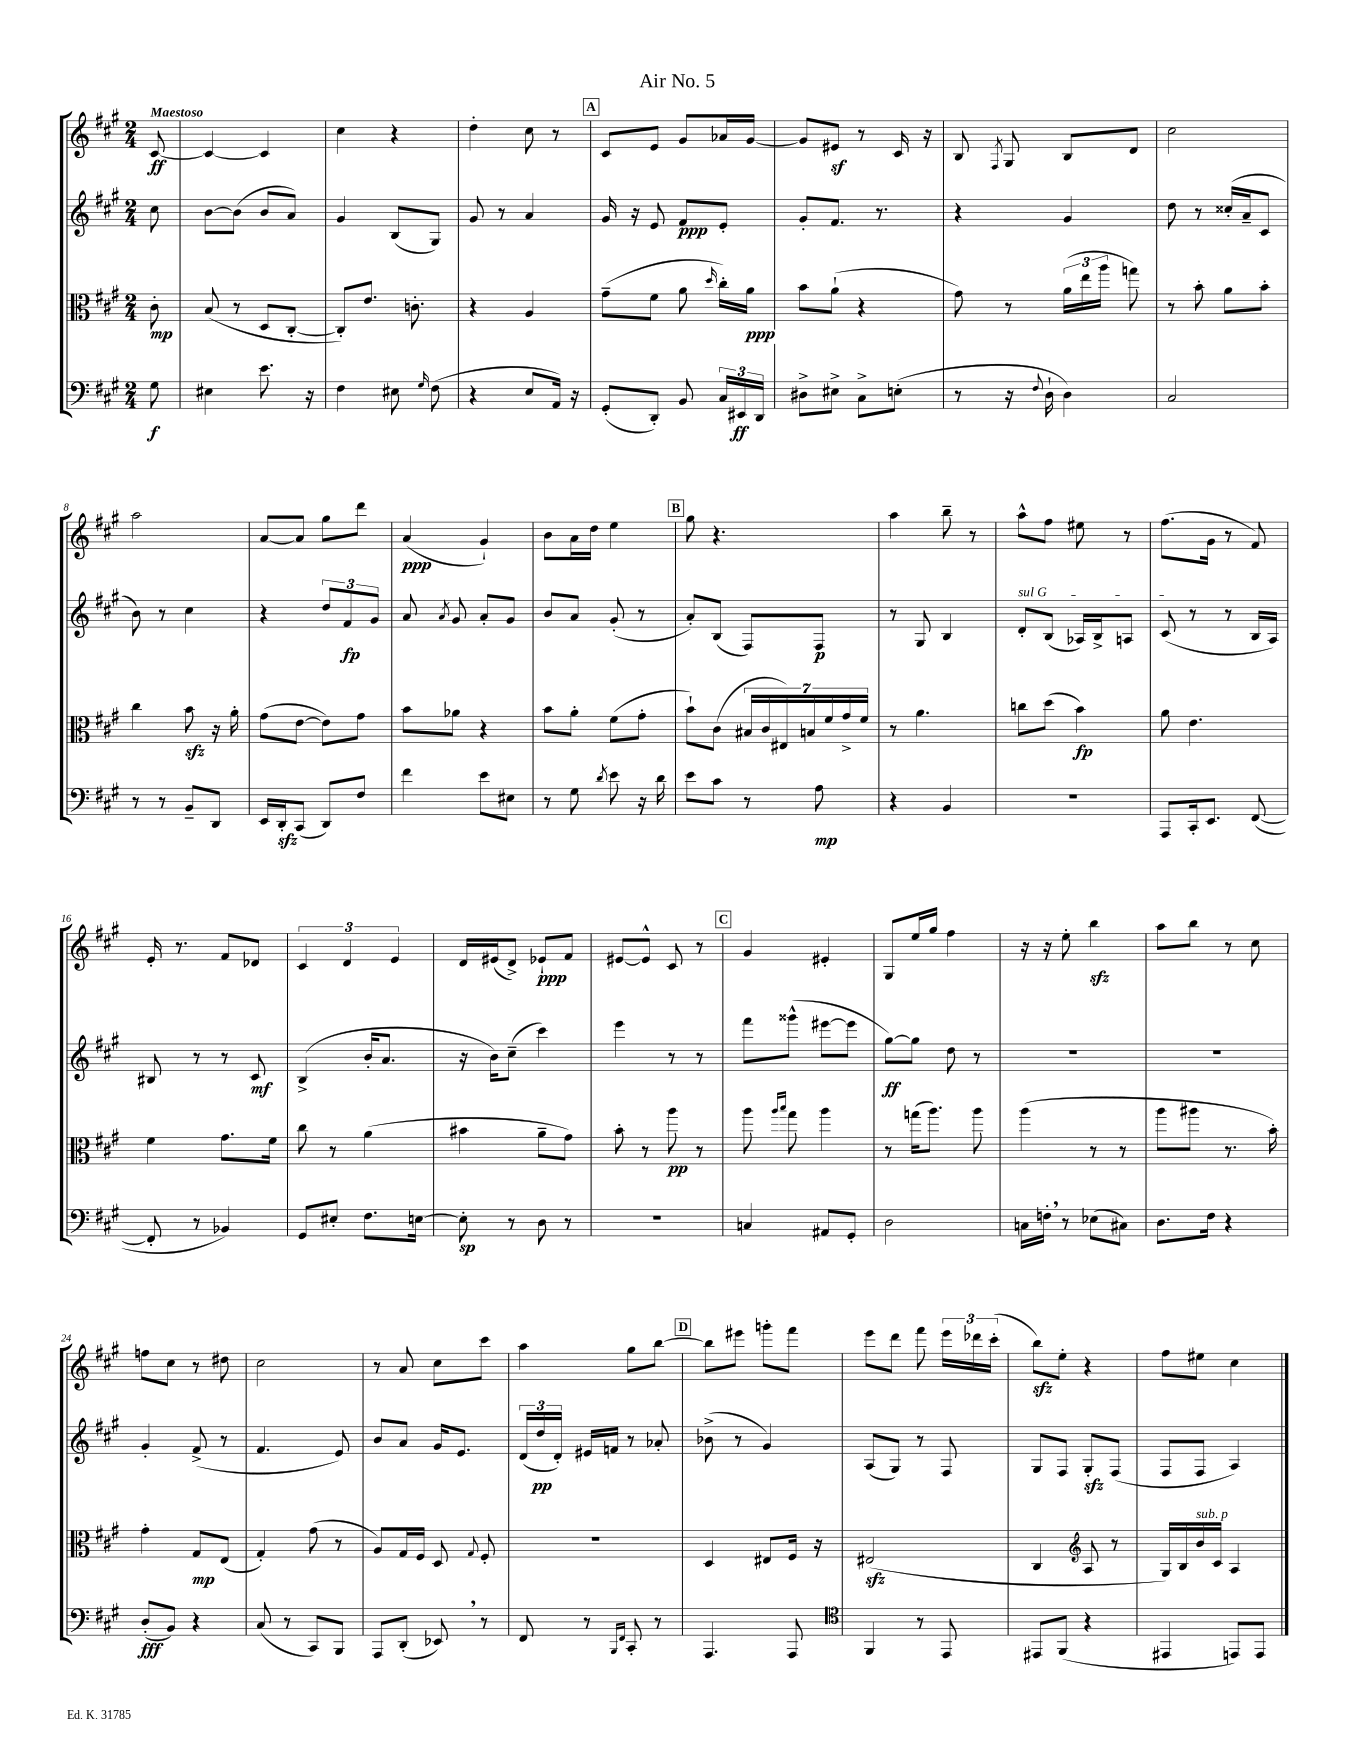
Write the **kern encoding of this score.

**kern	**kern	**kern	**kern
*staff4	*staff3	*staff2	*staff1
*clefF4	*clefC3	*clefG2	*clefG2
*k[f#c#g#]	*k[f#c#g#]	*k[f#c#g#]	*k[f#c#g#]
*M2/4	*M2/4	*M2/4	*M2/4
8G#	8c#'	8cc#	[8c#
=	=	=	=
4E#	(8B	[8b	4c#_
.	8r	(8b]	.
8.e	8D	8b	4c#]
.	[8C#'	8a)	.
16r	.	.	.
=	=	=	=
4F#	8C#'])	4g#	4cc#
.	8.e	.	.
8E#	.	(8B	4r
.	8.c'	.	.
16qqG#	.	.	.
(8F#	.	8G#)	.
=	=	=	=
4r	4r	8g#	4dd'
.	.	8r	.
8E	4A	4a	8cc#
16AA)	.	.	8r
16r	.	.	.
=	=	=	=
(8GG#'	(8g#~	16g#	8c#
.	.	16r	.
8DD')	8f#	8e	8e
8BB	8a	8f#	8g#
.	16qqdd	.	.
24C#	16cc#')	8e'	16a-
24EE#	.	.	.
.	16a	.	[16g#
24DD	.	.	.
=	=	=	=
8D#^	8b	8g#'	8g#]
8E#^	(8a`	8.f#	8e#
8C#^	4r	.	8r
.	.	8.r	.
(8E'	.	.	16c#
.	.	.	16r
=	=	=	=
8r	8g#)	4r	8B
.	.	.	8qF#
16r	8r	.	8G#
8qqF#	.	.	.
16D`	.	.	.
4D)	(24a	4g#	8B
.	24ee	.	.
.	24aa	.	.
.	8gg)	.	8d
=	=	=	=
2C#	8r	8dd	2cc#
.	8b'	8r	.
.	8a	(16cc##'	.
.	.	16a~	.
.	8b'	8c#	.
=	=	=	=
8r	4cc#	8b)	2aa
8r	.	8r	.
8BB~	8b	4cc#	.
8DD	16r	.	.
.	16a'	.	.
=	=	=	=
16EE	(8g#	4r	[8a
16DD'	.	.	.
(8CC#	[8e	.	8a]
8DD)	8e])	12dd	8gg#
.	.	12f#	.
8F#	8g#	.	8ddd
.	.	12g#	.
=	=	=	=
4f#	8b	8a	(4a
.	.	8qa	.
.	8a-	8g#	.
8e	4r	8a'	4g#`)
8E#	.	8g#	.
=	=	=	=
8r	8b	8b	8b
8G#	8a'	8a	16a
.	.	.	16dd
8qd	.	.	.
8e	(8f#	(8g#'	4ee
16r	8g#'	8r	.
16d	.	.	.
=	=	=	=
8e	8b`)	8a')	8gg#
8c#	(8c#	(8B	4.r
8r	28B#	8F#)	.
.	28c#	.	.
.	28E#)	.	.
.	28B	.	.
8A	.	8F#	.
.	28f#	.	.
.	28g#^	.	.
.	28f#	.	.
=	=	=	=
4r	8r	8r	4aa
.	4.a	8G#	.
4BB	.	4B	8bb~
.	.	.	8r
=	=	=	=
2r	8cc	8d'	8aa^^
.	(8dd	(8B	8ff#
.	4b)	16A-)	8ee#
.	.	16B^	.
.	.	8A	8r
=	=	=	=
8AAA	8a	(8c#	(8.ff#
16CC#'	4.e	8r	.
8.EE	.	.	16g#
.	.	8r	8r
([8FF#	.	16B	8f#)
.	.	16A)	.
=	=	=	=
8FF#']	4f#	8B#	16e'
.	.	.	8.r
8r	.	8r	.
4BB-)	8.g#	8r	8f#
.	.	8c#	8d-
.	16f#	.	.
=	=	=	=
8GG#	8cc#	(4B^	6c#
8E#'	8r	.	.
.	.	.	6d
8.F#	(4a	16b'	.
.	.	8.a	.
.	.	.	6e
[16E	.	.	.
=	=	=	=
8E']	4b#	16r	16d
.	.	16b)	(16e#
8r	.	(8cc#~	8d^)
8D	8a~	4ccc#)	8e-`
8r	8g#)	.	8f#
=	=	=	=
2r	8b'	4eee	[8e#
.	8r	.	8e#^^]
.	8aa	8r	8c#
.	8r	8r	8r
=	=	=	=
4C	8aa	8fff#	4g#
.	16qqaa	.	.
.	16qqbb	.	.
.	8gg#	(8ggg##^^	.
8AA#	4aa	[8eee#	4e#'
8GG#'	.	8eee#]	.
=	=	=	=
2D	8r	[8gg#)	8G#
.	(16gg	8gg#]	16ee
.	8.aa)	.	16gg#
.	.	8dd	4ff#
.	8aa	8r	.
=	=	=	=
16C	(4aa	2r	16r
16F'	.	.	16r
8r	.	.	8ee'
(8E-	8r	.	4bb
8C#)	8r	.	.
=	=	=	=
8.D	8aa	2r	8aa
.	8aa#	.	8bb
16F#	.	.	.
4r	8.r	.	8r
.	.	.	8cc#
.	16b')	.	.
=	=	=	=
(8D'	4g#'	4g#'	8ff
8BB)	.	.	8cc#
4r	8G#	(8f#^	8r
.	(8E	8r	8dd#
=	=	=	=
(8C#	4G#')	4.f#	2cc#
8r	.	.	.
8CC#)	(8g#	.	.
8BBB	8r	8e)	.
=	=	=	=
8AAA	8A)	8b	8r
(8DD'	16G#	8a	8a
.	16F#	.	.
8EE-)	8D	16g#	8cc#
.	.	8.e	.
.	8qqG#	.	.
8r	8F#'	.	8ccc#
=	=	=	=
8FF#	2r	(24d	4aa
.	.	24dd	.
.	.	24d')	.
8r	.	16e#	.
.	.	16f	.
16qqBBB	.	.	.
16qqFF#	.	.	.
8CC#'	.	8r	8gg#
8r	.	8a-'	[8bb
=	=	=	=
4.AAA	4D	(8b-^	8bb]
.	.	8r	8eee#
.	8E#	4g#)	8ggg'
8AAA	16F#	.	8fff#
.	16r	.	.
=	=	=	=
*clefC4	*	*	*
4FF#	(2E#	(8A	8eee
.	.	8G#)	8ddd
8r	.	8r	8fff#
8EE	.	8F#	24eee
.	.	.	24ddd-
.	.	.	(24ccc#'
=	=	=	=
8EE#	4C#	8G#	8bb)
(8FF#	.	8F#	8ee'
*	*clefG2	*	*
4r	8A	8G#'	4r
.	8r	(8F#	.
=	=	=	=
4EE#	16G#)	8F#	8ff#
.	16B	.	.
.	16b	8F#	8ee#
.	16c#	.	.
8EE)	4A	4A)	4cc#
8EE	.	.	.
==	==	==	==
*-	*-	*-	*-
